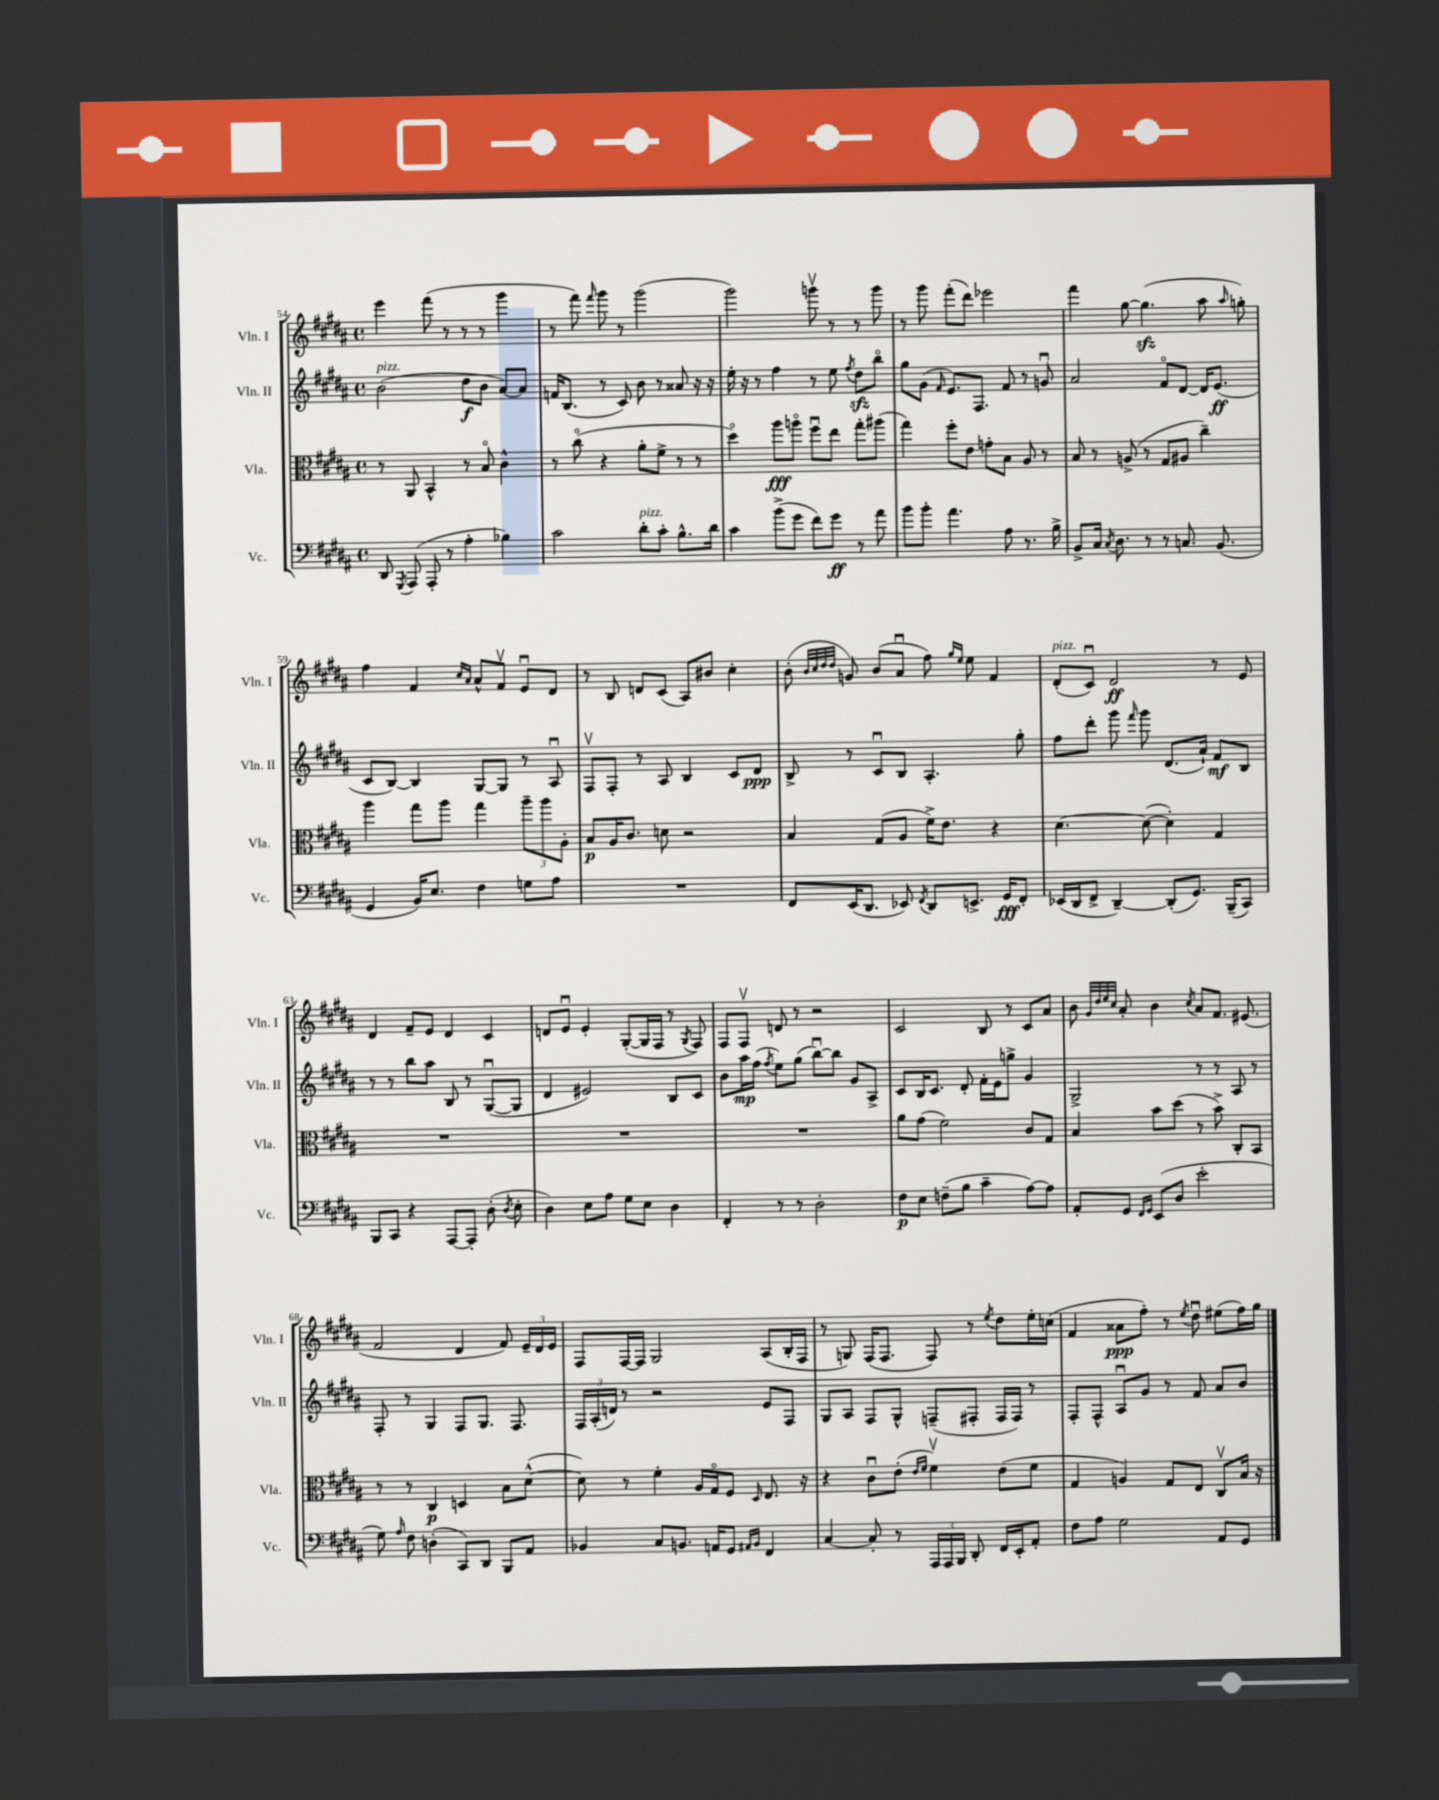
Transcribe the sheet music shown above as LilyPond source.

<<
\new StaffGroup <<
\new Staff = "s0" \with { instrumentName = "Vln. I" shortInstrumentName = "Vln. I" } {
    \clef treble \key b \major \defaultTimeSignature \time 4/4
    \autoBeamOff e'''4 fis'''8( r8 r8 r8 gis'''4 |
    r8 fis'''8) \grace { fis'''16 } gis'''8 r8 gis'''2( |
    gis'''2) g'''8\upbow r8 r8 g'''8 |
    r8 gis'''8 fis'''8[-.( dis'''8]) ees'''2 |
    fis'''4 gis''8~ gis''4.\sfz( ais''8 \grace { ais''16 } g''8-.) |
    fis''4 fis'4 \grace { cis''16[ ais'16] } ais'8[-^ fis'8]\upbow e'8[\downbow dis'8] |
    r8 b8 d'8[ cis'8]( ais8[) bis'8] cis''4-. |
    b'8-.( \grace { b'32[ cis''32 dis''32 dis''32] } g'8) b'8[( ais'8]\downbow fis''8) \grace { gis''16[ e''16] } e''8 fis'4 |
    dis'8[-.^\markup { \italic "pizz." }( cis'8]\downbow) dis'2\ff r8 e'8 |
    dis'4 fis'8[-- e'8] dis'4 cis'4 |
    d'8[ e'8]\downbow e'4-. gis8[~-.( gis16 fis16] r8 \acciaccatura { gis8 } fis8) |
    fis8[ fis8]\upbow d'8 r8 r2 |
    cis'2 b8 r8 cis'8[ ais'8] |
    b'8 \grace { gis'32[ dis''32 e''32 cis''32] } ais'8-. b'4 \acciaccatura { cis''8 } ais'8[ fis'8.] eis'8.( |
    fis'2 dis'4 fis'8) \tuplet 3/2 { e'16[-- dis'16 e'16] } |
    fis8[ fis16~ fis16] gis2 ais8[( b16-. fis16] |
    r8 g8) fis16[( fis8.] fis8) r8 \acciaccatura { e''8 } dis''8[ e''16-. c''16]( |
    fis'4 aisis'8[\ppp fis''8]-.) r8 \acciaccatura { e''8 } dis''8\downbow eis''8[( fis''16) gis''16] \bar "|." |
}
\new Staff = "s1" \with { instrumentName = "Vln. II" shortInstrumentName = "Vln. II" } {
    \clef treble \key b \major \defaultTimeSignature \time 4/4
    \autoBeamOff b'2^\markup { \italic "pizz." }( dis''8[\f b'8] ais'8[~) ais'8] |
    f'16[ b8.]( r8 cis'8) b'8 r8 aisis'8 r16 r16 |
    e''16-. r16 r8 fis''4 r8 e''8 \acciaccatura { fis''8 } dis''8[\sfz b''8]\flageolet |
    gis''8[ gis'8]( \grace { fis'16 } e'8.[) fis8.] fis'8 r8 g'8\downbow |
    ais'2 fis'8[\flageolet dis'8]~ dis'16[ e'8.]\ff( |
    cis'8[ b8]~) b4 gis8[~ gis8] r8 ais8\downbow |
    fis8[\upbow fis8]-. r8 ais8 b4 cis'8[ dis'8]\ppp |
    b8-> r8 cis'8[\downbow b8] ais4.-. gis''8-. |
    fis''8[ dis'''8]-. gis'''8 \grace { fis'''16 } gis'''8 dis'8.[( ais'16]-!) fis'8[\mf b8] |
    r8 r8 b''8[ ais''8] b8 r8 gis8[~\downbow( gis8] |
    dis'4 eis'2) b8[ cis'8] |
    b'8[ ais''16\mp fis''16]( \acciaccatura { fis''8 } e''8[) gis''8]( b''8[~\downbow) b''8] gis'8[ ais8]-> |
    cis'8[ b16 cis'8.] dis'8-. fis'16[-. e'16 g''8]-> gis'4 |
    gis2-> r8 r8 ais8 r8 |
    fis8-. r8 gis4 fis8[ gis8.] fis8. |
    \tuplet 3/2 { fis16[ ais16-.( d'16]) } r8 r2 e'8[ fis8] |
    gis8[ ais8] fis8[ gis8]-^ f8[--( fis8]-. fis16[ fis16]) r8 |
    fis8[-. fis8]-^ ais8[\downbow gis'8] r8 fis'8 ais'8[ b'8] \bar "|." |
}
\new Staff = "s2" \with { instrumentName = "Vla." shortInstrumentName = "Vla." } {
    \clef alto \key b \major \defaultTimeSignature \time 4/4
    \autoBeamOff r8 ais,8 b,4-^ r8 b8\flageolet cis'4-^ |
    r8 cis''8\flageolet( r4 ais'8[-. fis'8]-> r8 r8 |
    dis''4\flageolet) ais''8[\fff a''8]\flageolet fis''8[\downbow e''8] gis''8[-. ais''8]( |
    gis''4) fis''8[-. e'8] g'8[-. b8] ais8 r8 |
    b8 r8 a8->( r8 gis8[ ais8] cis''4--) |
    ais''4 gis''8[ ais''8] gis''4 \tuplet 3/2 { ais''8[-- ais''8 ais8]-. } |
    b8[\p ais16 cis'8.] d'8 r2 |
    b4 gis8[( ais8] fis'16[->) e'8.] r4 |
    dis'4.~ dis'8~( dis'4-.) gis4 |
    R1 |
    R1 |
    R1 |
    ais'8[ gis'8]( fis'2) cis'8[ gis8] |
    b4 b'8[ dis''8]( r8 b'8->) cis8[-. b,8] |
    r8 r8 cis4\p d4 b8[ dis'8]~-^( |
    dis'8) r8 fis'4-. ais16[ gis16\flageolet fis8] \grace { dis16 } e8. r16 |
    r4 cis'8[\downbow e'8]-.( \grace { e'16[ fis'16] } fis'4\upbow) e'8[( fis'8] |
    gis4 a4) gis8[ e8] cis8[\upbow b16] r16 \bar "|." |
}
\new Staff = "s3" \with { instrumentName = "Vc." shortInstrumentName = "Vc." } {
    \clef bass \key b \major \defaultTimeSignature \time 4/4
    \autoBeamOff dis,8 \acciaccatura { gis,,8 } ais,,8( ais,,8-. r8 ais4-. bes4) |
    cis'2 dis'8[-.^\markup { \italic "pizz." } cis'8]-. b8.[-^ dis'16] |
    cis'4 b'8[->( gis'8] fis'8[) gis'8]\ff r8 ais'8 |
    b'8[ b'8]-. ais'4. ais8 r8. b16-> |
    b,8[-> cis16] \acciaccatura { cis8 } dis8. r8 r8 c8. b,8.( |
    gis,4 b,16[) e8.] fis4 g8[ ais8] |
    R1 |
    fis,8[ e,16( dis,8.] ees,8) \acciaccatura { fis,8 } dis,8[ e,8.]-> gis,16[\fff fis,8]-. |
    ees,16[( dis,16 fis,8]-> dis,4~--) dis,8[-.( gis,8.]) b,,16[--( cis,8]) |
    b,,8[ cis,8] r4 ais,,8[~ ais,,8]-. dis8-.( \acciaccatura { dis8 } e8-. |
    dis4) e8[ ais8] gis8[ e8] dis4 |
    fis,4-. r8 r8 dis2-. |
    fis8[\p e8] f8[--( b8] cis'4-- ais8[~) ais8] |
    ais,8[-. gis,8] \grace { fis,16[ gis,16] } e,8[( dis8] e'2-. |
    gis8) \grace { ais16 } fis8 d4-.( cis,8[) dis,8] b,,8[ ais,8] |
    bes,4 cis8[ b,8.] a,16[ gis,8] \grace { ais,16[ b,16] } fis,4 |
    cis4~ cis8-. r8 \tuplet 3/2 { ais,,16[ ais,,16 b,,16] } dis,8-. fis,16[ e,16-. ais,8]-. |
    fis8[ ais8] gis2 ais,8[ gis,8] \bar "|." |
}
>>
>>
\layout { \context { \Score currentBarNumber = #54 } }
